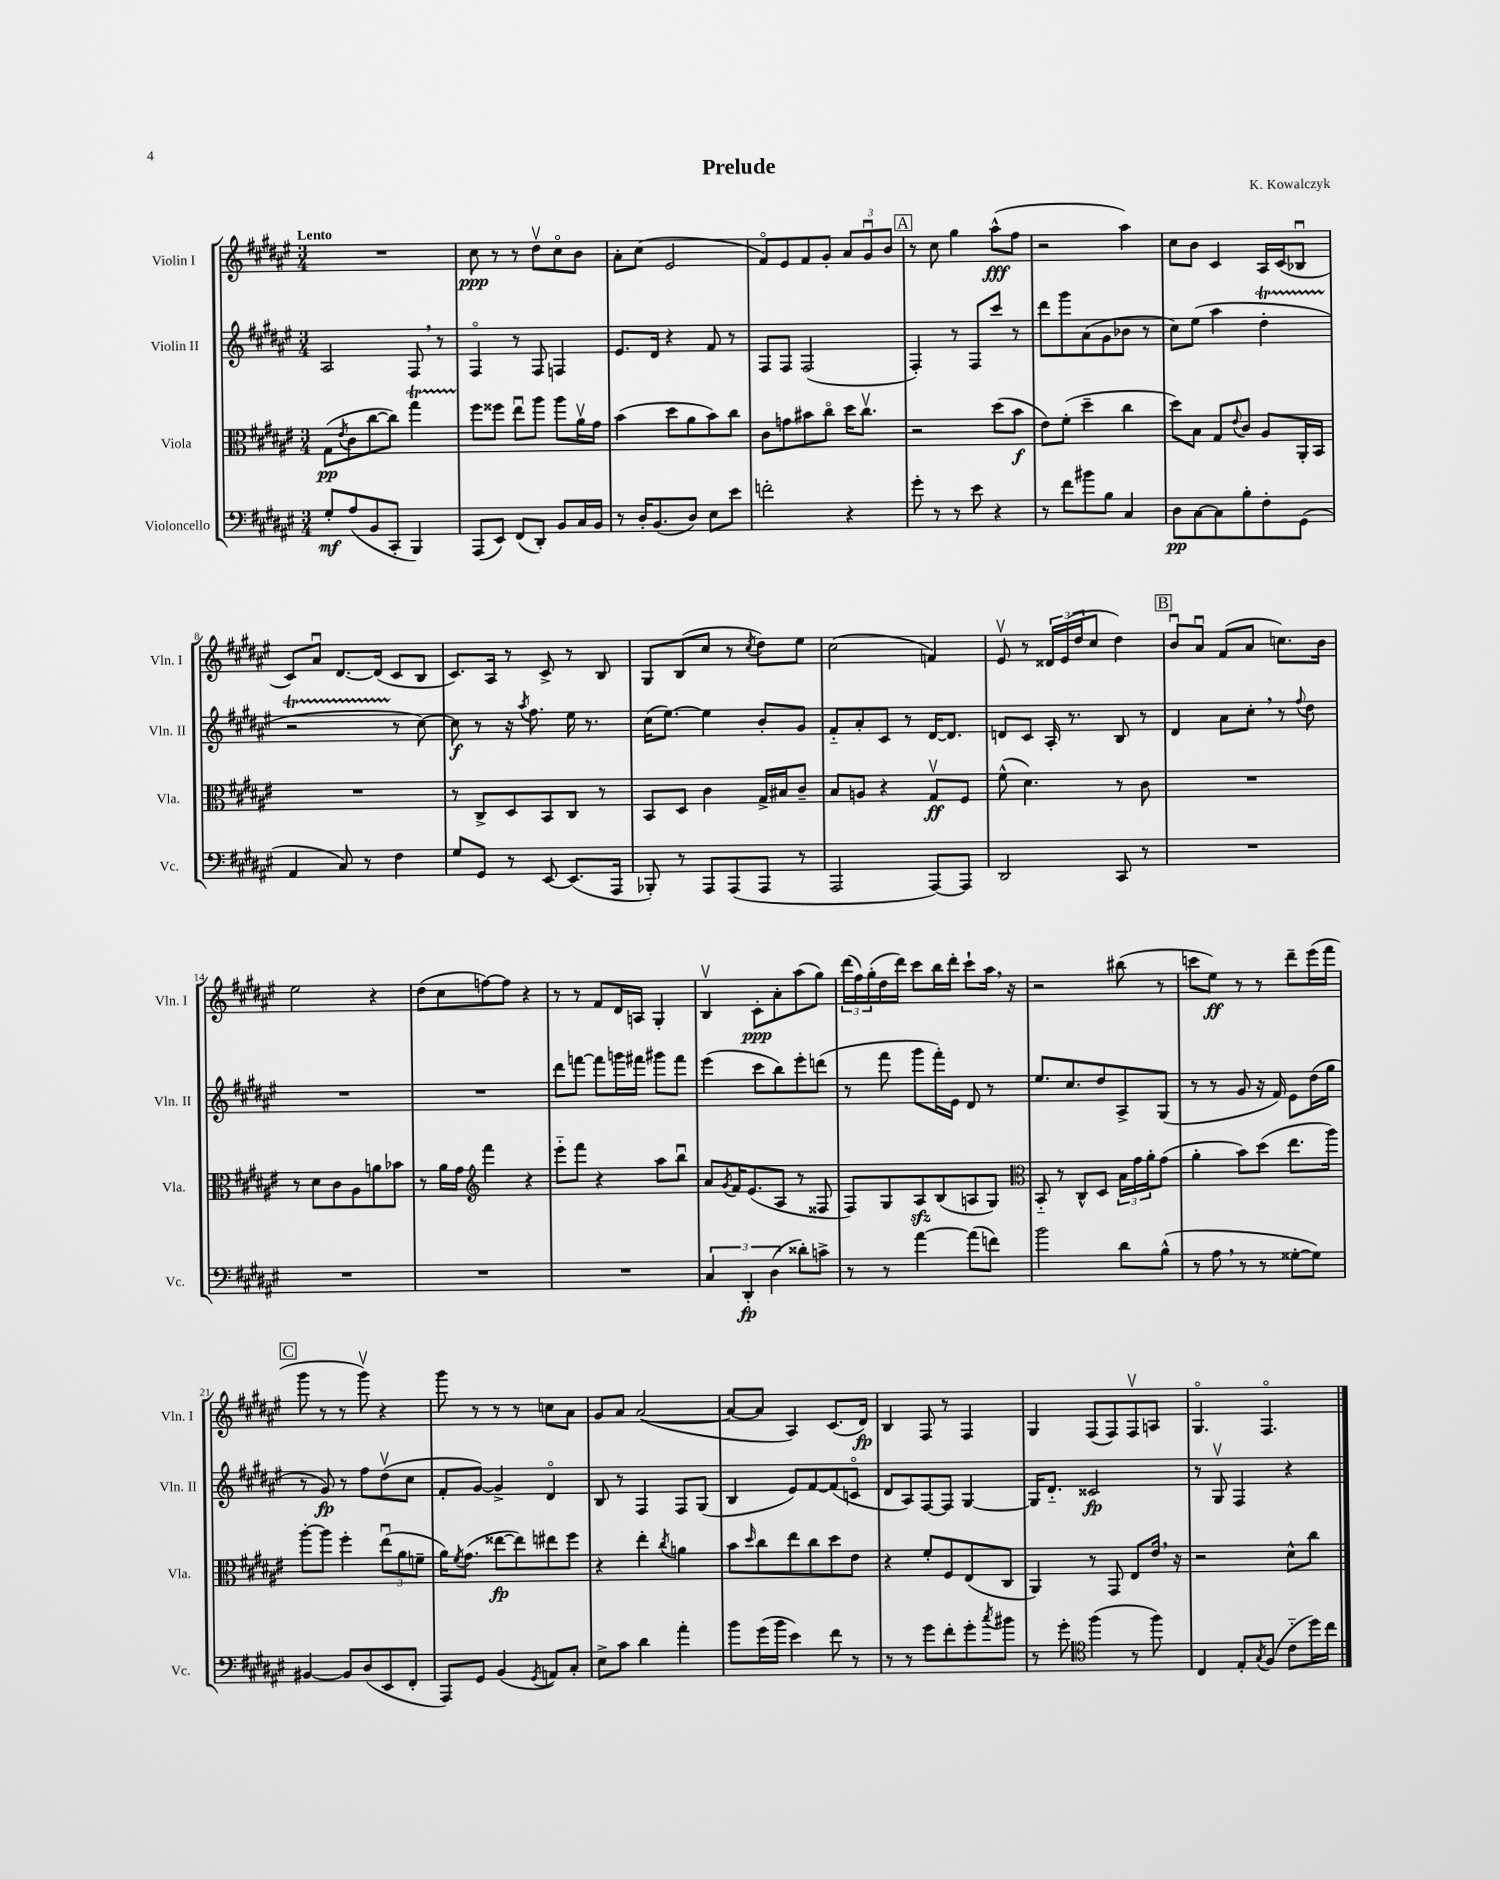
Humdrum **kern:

**kern	**kern	**kern	**kern
*staff4	*staff3	*staff2	*staff1
*clefF4	*clefC3	*clefG2	*clefG2
*k[f#c#g#d#a#e#]	*k[f#c#g#d#a#e#]	*k[f#c#g#d#a#e#]	*k[f#c#g#d#a#e#]
*M3/4	*M3/4	*M3/4	*M3/4
8G#'/L	(8G#\L	2A#/	2.r
.	8qe#/	.	.
(8A#/	8c#\	.	.
8BB/	[8cc#\	.	.
8CC#'/J	8cc#\]J)	.	.
4BBB/)	4gg#\	8F#/	.
.	.	8r	.
=	=	=	=
(8AAA#/L	8ff#\L	4F#o/	8cc#\
8EE#/J)	8ff##\J	.	8r
(8FF#/L	8ee#u\L	8r	8r
8DD#'/J)	8aa#\J	8F#/	8dd#v\L
8BB/L	8aa#\L	4F/	8cc#o\
16C#/L	16a#v\L	.	8b\J
16BB/JJ	16g#\JJ	.	.
=	=	=	=
8r	(4b\	8.e#/L	8a#'\L
16D#'/LK	.	.	(8cc#\J
(8.BB/	.	16d#/Jk	.
.	8dd#\L	4r	2e#/
8D#/J)	8a#\	.	.
8E#\L	8b\)	8f#/	.
8e#\J	8cc#\J	8r	.
=	=	=	=
2f'\	8c#\L	8F#/L	8f#o/L)
.	8g\	8F#/J	8e#/
.	8b#\	(2F#/	8f#/
.	8cc#o\J	.	8g#'/J
4r	16dd#\LK	.	12a#/L
.	8.cc#v\J	.	.
.	.	.	12g#u/
.	.	.	12b/J
=	=	=	=
8g#'\	2r	4F#'/)	8r
8r	.	.	8cc#\
8r	.	8r	4gg#\
8e#\	.	8F#/L	.
4r	(8dd#\L	8ccc#/J	(8aa#^^\L
.	8b\J	8r	8ff#\J
=	=	=	=
8r	8e#\L)	8ddd#\L	2r
8f#\L	(8f#'\J	8ggg#\	.
8b#\	4dd#~\	(8a#\	.
8B\J	.	8g#\	.
4C#/	4cc#\	8b-\J	4aa#\)
.	.	8r	.
=	=	=	=
8D#\L	8dd#\L)	8cc#\L)	8cc#\L
[8C#\	8B\J	(8ee#\J	8b\J
8C#\]	8G#/L	4aa#\	4c#/
.	8qqe#/	.	.
8B'\	8c#/J	.	.
8F#'\	8A#/L	4dd#'\	16A#/LL
.	.	.	(16c#/J
(8GG#\J	16AA#'/L	.	8B-u/J
.	16BB/JJ	.	.
=	=	=	=
4AA#/	2.r	2r	8c#/L)
.	.	.	8a#u/J
8C#/)	.	.	[8.d#/L
8r	.	.	.
.	.	.	(16d#/]Jk
4F#\	.	8r	8c#/L
.	.	[8cc#\)	8B/J
=	=	=	=
8G#/L	8r	8cc#\]	8.c#/L)
8GG#/J	8C#^/L	8r	.
.	.	.	16A#/Jk
8r	8D#/	16r	8r
.	.	8qaa#/	.
.	.	8.ff#\	.
[8EE#/	8BB/	.	8c#^/
(8.EE#/]L	8C#/J	16ee#\	8r
.	.	8.r	.
.	8r	.	8B/
16AAA#/Jk	.	.	.
=	=	=	=
8BBB-'/)	8BB/L	(16cc#\LK	8G#/L
.	.	[8.ee#\J)	.
8r	8D#/J	.	(8B/
8AAA#/L	4c#\	4ee#\]	8cc#/J
(8AAA#/	.	.	8r
.	.	.	8qcc#/
8AAA#/J	16G#^/LL	8b'/L	8dd#\L)
.	16B#/J	.	.
8r	8c#~/J	8g#/J	8ee#\J
=	=	=	=
2AAA#/	8B/L	8f#'~/L	(2cc#\
.	8A/J	8a#'/	.
.	4r	8c#/J	.
.	.	8r	.
[8AAA#/L)	8G#v/L	[16d#/LK	4f/)
.	.	8.d#/]J	.
8AAA#/]J	8F#/J	.	.
=	=	=	=
2DD#/	(8f#^^\	8d/L	8e#v/
.	4.d#\)	8c#/J	8r
.	.	16A#'/	24d##/LL
.	.	.	(24e#/
.	.	8.r	.
.	.	.	24dd#/J
.	.	.	8cc#/J
8CC#/	8r	8B/	4dd#\)
8r	8c#\	8r	.
=	=	=	=
2.r	2.r	4d#/	8bu/L
.	.	.	8a#u/J
.	.	8a#\L	(8f#/L
.	.	8cc#'\J	8a#/J
.	.	8r	8.cc\L)
.	.	8qqff#/	.
.	.	8dd#\	.
.	.	.	16b\Jk
=	=	=	=
2.r	8r	2.r	2ee#\
.	8d#\L	.	.
.	8c#\	.	.
.	8A#\	.	.
.	8a\	.	4r
.	8b-\J	.	.
=	=	=	=
2.r	8r	2.r	(8dd#\L
.	16a#\LL	.	8cc#\
.	16g#\JJ	.	.
*	*clefG2	*	*
.	4fff#\	.	[8ff\)
.	.	.	8ff\]J
.	4r	.	4r
=	=	=	=
2.r	8eee#'~\L	8ddd#\L	8r
.	8fff#\J	[8fff\J	8r
.	4r	8fff\]L	8f#/L
.	.	16ggg\L	16d#/L
.	.	16fff#\JJ	16A/JJ
.	8aa#\L	8ggg#\L	4G#'/
.	8bbu\J	8fff#\J	.
=	=	=	=
6C#/	8a#/L	(4eee#\	4Bv/
.	8qg#/	.	.
.	16f#/K	.	.
6DD#'/	.	.	.
.	(8.e#/	.	.
.	.	8ccc#\L	8c#'\L
(6D#\	.	.	.
.	8A#/J	8bb\)	8a#'\
8d##'\L)	8r	8eee#'\	(8aa#\
8c^\J	8F##/	(8ddd\J	8gg#\J)
=	=	=	=
8r	8F#/L)	8r	(24ddd#\LL
.	.	.	24ff#\)
.	.	.	(24gg#'\
8r	8G#/	8fff#\	16dd#\
.	.	.	16ddd#\JJ)
[4a#\	8A#/	8ggg#\L	8ccc#\L
.	(8B/	16fff#'\L)	16bb\L
.	.	16e#\JJ	16ddd#'\JJ
(8a#\]L	8A/	8d#/	8ccc#`\L
8f\J)	8G#/J)	8r	16aa#\Jk
.	.	.	16r
=	=	=	=
*	*clefC3	*	*
2b\	8BB'~/	8.ee#/L	2r
.	8r	.	.
.	.	8.cc#/	.
.	8C#^^/L	.	.
.	8D#/J	8dd#/	.
8d#\L	24B\LL	8A#^/	(8bb#\
.	24g#\	.	.
.	24a#'\J	.	.
(8B^^\J	(8g#\J	(8G#/J	8r
=	=	=	=
8r	4a#'\	8r	8ccc\L
8A#\	.	8r	8ee#\J)
8r	8b\L)	8g#/	8r
8r	(8dd#\J	16r	8r
.	.	16f#/)	.
[8G##'\L	8.ee#\L	8e#\L	8ddd#~\L
8G##\]J)	.	(16dd#\L	(16eee#\L
.	16aa#\Jk)	16gg#\JJ	16fff#\JJ
=	=	=	=
[4BB#/	[8aa#'\L	8r	8ggg#\
.	8aa#\]J	8g#/)	8r
8BB#/]L	4ff#'\	8r	8r
(8D#/	.	8ff#\L	8ggg#v\)
8EE#/	(12ee#u\L	(8dd#v\	4r
.	12a#\	.	.
8FF#'/J	.	8cc#\J	.
.	12f~\J	.	.
=	=	=	=
8AAA#/L)	16a#\LK)	8f#'/L	8ggg#\
.	8qf#/	.	.
.	(8.g#\J	.	.
8GG#/J	.	[8g#/J)	8r
(4BB/	[8ee##\L	4g#^/]	8r
.	8ee##\])	.	8r
8qGG#/	.	.	.
8AA/L)	8ee#\	4d#o/	8cc\L
8C#'/J	8ff#\J	.	8a#\J
=	=	=	=
8E#^\L	4r	8B/	8g#/L
8c#\J	.	8r	8a#/J
4d#\	4ee#'\	4F#/	([2a#/
.	8qcc#/	.	.
4a#'\	4a\	8F#/L	.
.	.	(8G#/J	.
=	=	=	=
8b\L	8b\L	4B/	8a#/_L
.	16qqdd#/	.	.
(16g#\L	8cc#\	.	8a#/]J
16b\JJ	.	.	.
4e#\)	8ee#\	8e#/L)	4A#/)
.	8cc#\	[8f#/	.
8f#\	8dd#\	(8f#/]	(8.c#/L
8r	8e#\J	8co/J	.
.	.	.	16d#/Jk)
=	=	=	=
8r	4r	8d#/L	4B/
8r	.	8A#/)	.
8g#\L	8f#'/L	[8F#/	8F#/
8f#'\	8F#/	8F#/]J	8r
8g#'\	(8E#/	[4G#/	4F#/
8qcc#/	.	.	.
8b#\J	8C#/J	.	.
=	=	=	=
8r	4AA#/)	16G#/]LK	4G#/
.	.	8.d#'~/J	.
8g#'\	.	.	.
*clefC4	*	*	*
(4ff#\	8r	2c##/	(8F#/L
.	8GG#/	.	8F#/)
8r	8E#/L	.	8F#v/
8ff#\)	16e#/Jk	.	8A/J
.	16r	.	.
=	=	=	=
4C#/	2r	8r	4.G#o/
.	.	8G#v/	.
8E#'/L	.	4F#/	.
8qG#/	.	.	.
(8F#/J	.	.	4.F#o/
8c#'~\L	8d#^^\L	4r	.
16dd#\L)	8cc#\J	.	.
16cc#\JJ	.	.	.
==	==	==	==
*-	*-	*-	*-
